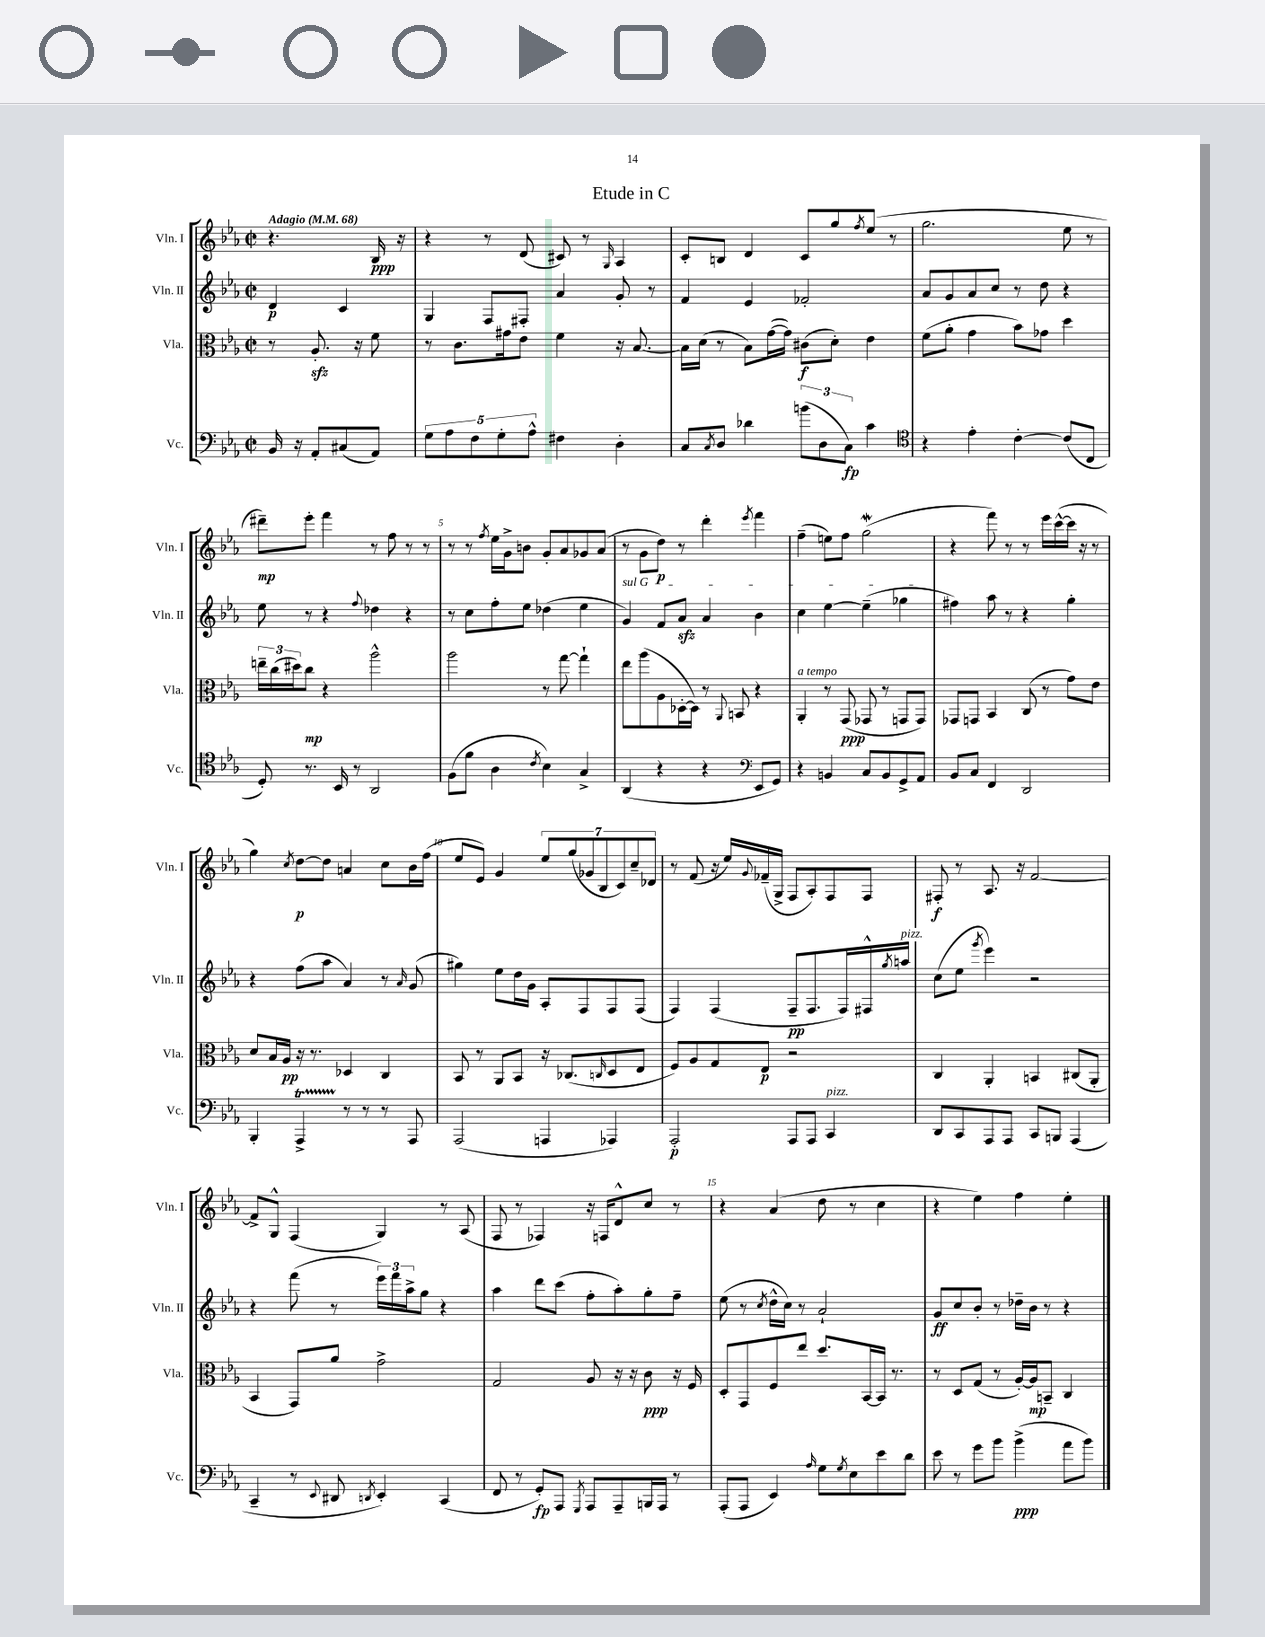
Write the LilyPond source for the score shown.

\header { title = "Etude in C" }
<<
\new StaffGroup <<
\new Staff = "s0" \with { instrumentName = "Vln. I" shortInstrumentName = "Vln. I" } {
    \clef treble \key ees \major \defaultTimeSignature \time 2/2 \partial 2 \tempo "Adagio" 4 = 68
    r4. bes16\ppp r16 |
    r4 r8 d'8( cis'8) r8 \grace { g16 } aes4 |
    c'8-. b8 d'4 c'8 g''8 \acciaccatura { f''8 } ees''8( r8 |
    g''2. ees''8 r8 |
    dis'''8--\mp) ees'''8-. f'''4 r8 f''8 r8 r8 |
    r8 r8 \acciaccatura { f''8 } ees''16 g'16-> b'8 g'8-. aes'8 ges'8 aes'8( |
    r8 g'8 d''8\p) r8 d'''4-. \acciaccatura { ees'''8 } f'''4 |
    f''4--( e''8) f''8 g''2\mordent( |
    r4 f'''8) r8 r8 ees'''16 c'''16~-^( c'''16 r16 r8 |
    g''4) \acciaccatura { c''8 } d''8~\p d''8 a'4 c''8 bes'16 f''16( |
    ees''8 ees'8) g'4 \tuplet 7/4 { ees''8 g''8( ges'8 bes8 c'8) c''8-- des'8 } |
    r8 f'8( r16 ees''16) \appoggiatura { g'8 } fes'16--( g16-> f8 aes8-.) f8 f8 |
    fis8-.\f r8 aes8. r16 f'2~ |
    f'8-> g8-^ f4( g4) r8 aes8( |
    f8 r8 fes4) r16 f16 d'8-^ c''8 r8 |
    r4 aes'4( d''8 r8 c''4 |
    r4 ees''4) f''4 ees''4-. \bar "|." |
}
\new Staff = "s1" \with { instrumentName = "Vln. II" shortInstrumentName = "Vln. II" } {
    \clef treble \key ees \major \defaultTimeSignature \time 2/2 \partial 2
    d'4\p c'4 |
    g4 f8 fis8-. aes'4 g'8-. r8 |
    f'4 ees'4 fes'2-. |
    aes'8 g'8 aes'8 c''8 r8 d''8 r4 |
    ees''8 r8 r4 \appoggiatura { f''8 } des''4 r4 |
    r8 c''8 f''8-. ees''8 des''4( ees''4 |
    \once \override TextSpanner.bound-details.left.text = \markup { \italic "sul G" } g'4\startTextSpan) f'8 aes'8\sfz aes'4 bes'4 |
    c''4 ees''4~ ees''4--( ges''4\stopTextSpan |
    fis''4) aes''8 r8 r4 g''4-. |
    r4 f''8( aes''8 aes'4) r8 \grace { aes'16 } g'8( |
    gis''4) ees''8 d''16 g'16 aes8-. f8 f8 f8( |
    f4) f4( f8--\pp f8. f16) fis16-^ \acciaccatura { g''8 } a''16^\markup { \italic "pizz." } |
    c''8( ees''8 \acciaccatura { g'''8 } ees'''4) r2 |
    r4 f'''8( r8 \tuplet 3/2 { ees'''16) f'''16 aes''16-> } g''8 r4 |
    aes''4 d'''8 c'''8( f''8-. aes''8-.) g''8-. f''8-- |
    ees''8( r8 \acciaccatura { c''8 } d''16-^ c''16) r8 aes'2-! |
    g'8\ff c''8 bes'8-. r8 des''16-- bes'16 r8 r4 \bar "|." |
}
\new Staff = "s2" \with { instrumentName = "Vla." shortInstrumentName = "Vla." } {
    \clef alto \key ees \major \defaultTimeSignature \time 2/2 \partial 2
    r8 aes8.-.\sfz r16 f'8 |
    r8 c'8. gis'16 ees'8 f'4 r16 bes8.~ |
    bes16 d'16( r8 bes8) g'16~( g'16) cis'8\f( d'8-.) ees'4 |
    f'8( aes'8-. g'4 bes'8) ges'8 d''4 |
    \tuplet 3/2 { e''16-- c''16( dis''16) } c''8\mp r4 aes''2-^ |
    aes''2 r8 g''8~ g''4-! |
    ees''8 aes''8( aes8 des16~-. des16) r8 \appoggiatura { aes,8 } b,8 r4 |
    aes,4-.^\markup { \italic "a tempo" } r8 g,8\ppp( ges,8 r8 g,8 g,8) |
    ges,8 g,8 bes,4 c8( r8 g'8) ees'8 |
    d'8 bes16 aes16\pp r16 r8. des4 c4 |
    bes,8 r8 aes,8 bes,8 r16 ces8.( \grace { c16 } d8 ees8 |
    f8) aes8 g8 ees8\p r2 |
    c4 aes,4-. b,4 cis8( aes,8-. |
    bes,4 g,8) aes'8 g'2-> |
    g2 aes8 r16 r16 c'8\ppp r16 f16 |
    d8-. g,8 f8 ees''8 d''8. bes,16~ bes,16 r8. |
    r8 d8 g8( r8 aes16~-.) aes16\mp b,8-- c4 \bar "|." |
}
\new Staff = "s3" \with { instrumentName = "Vc." shortInstrumentName = "Vc." } {
    \clef bass \key ees \major \defaultTimeSignature \time 2/2 \partial 2
    bes,16 r16 aes,8-. cis8( aes,8) |
    \tuplet 5/4 { g8 aes8 f8 g8-. aes8-^ } fis4 d4-. |
    c8 \acciaccatura { c8 } d8 des'4 \tuplet 3/2 { b'8( d8 c8\fp) } c'4 |
    \clef tenor r4 ees'4-. c'4~-. c'8( c8 |
    d8-.) r8. bes,16 r8 aes,2 |
    f8( f'8 aes4 \acciaccatura { c'8 } bes4) g4-> |
    aes,4( r4 r4 \clef bass ees,8 g,8) |
    r4 b,4 c8 b,8 g,8-> aes,8 |
    bes,8 c8 f,4 d,2 |
    bes,,4-. aes,,4->\startTrillSpan r8\stopTrillSpan r8 r8 aes,,8 |
    aes,,2( a,,4 aes,,4) |
    aes,,2-.\p aes,,8 aes,,8 c,4^\markup { \italic "pizz." } |
    d,8 c,8 aes,,8 aes,,8 c,8 b,,8 aes,,4( |
    c,4-- r8 \appoggiatura { ees,8 } dis,8 \acciaccatura { d,8 } ees,4-.) c,4( |
    f,8 r8 g,8-.\fp) aes,,8 \acciaccatura { g,,8 } aes,,8 aes,,8-- b,,16 aes,,16 r8 |
    aes,,8-.( aes,,8 ees,4) \grace { aes16 } g8 \acciaccatura { g8 } ees8 ees'8 d'8 |
    ees'8 r8 g'8 bes'8 bes'4->\ppp( aes'8 bes'8) \bar "|." |
}
>>
>>
\layout { \context { \Score \override BarNumber.break-visibility = ##(#f #t #t) barNumberVisibility = #(every-nth-bar-number-visible 5) } }
